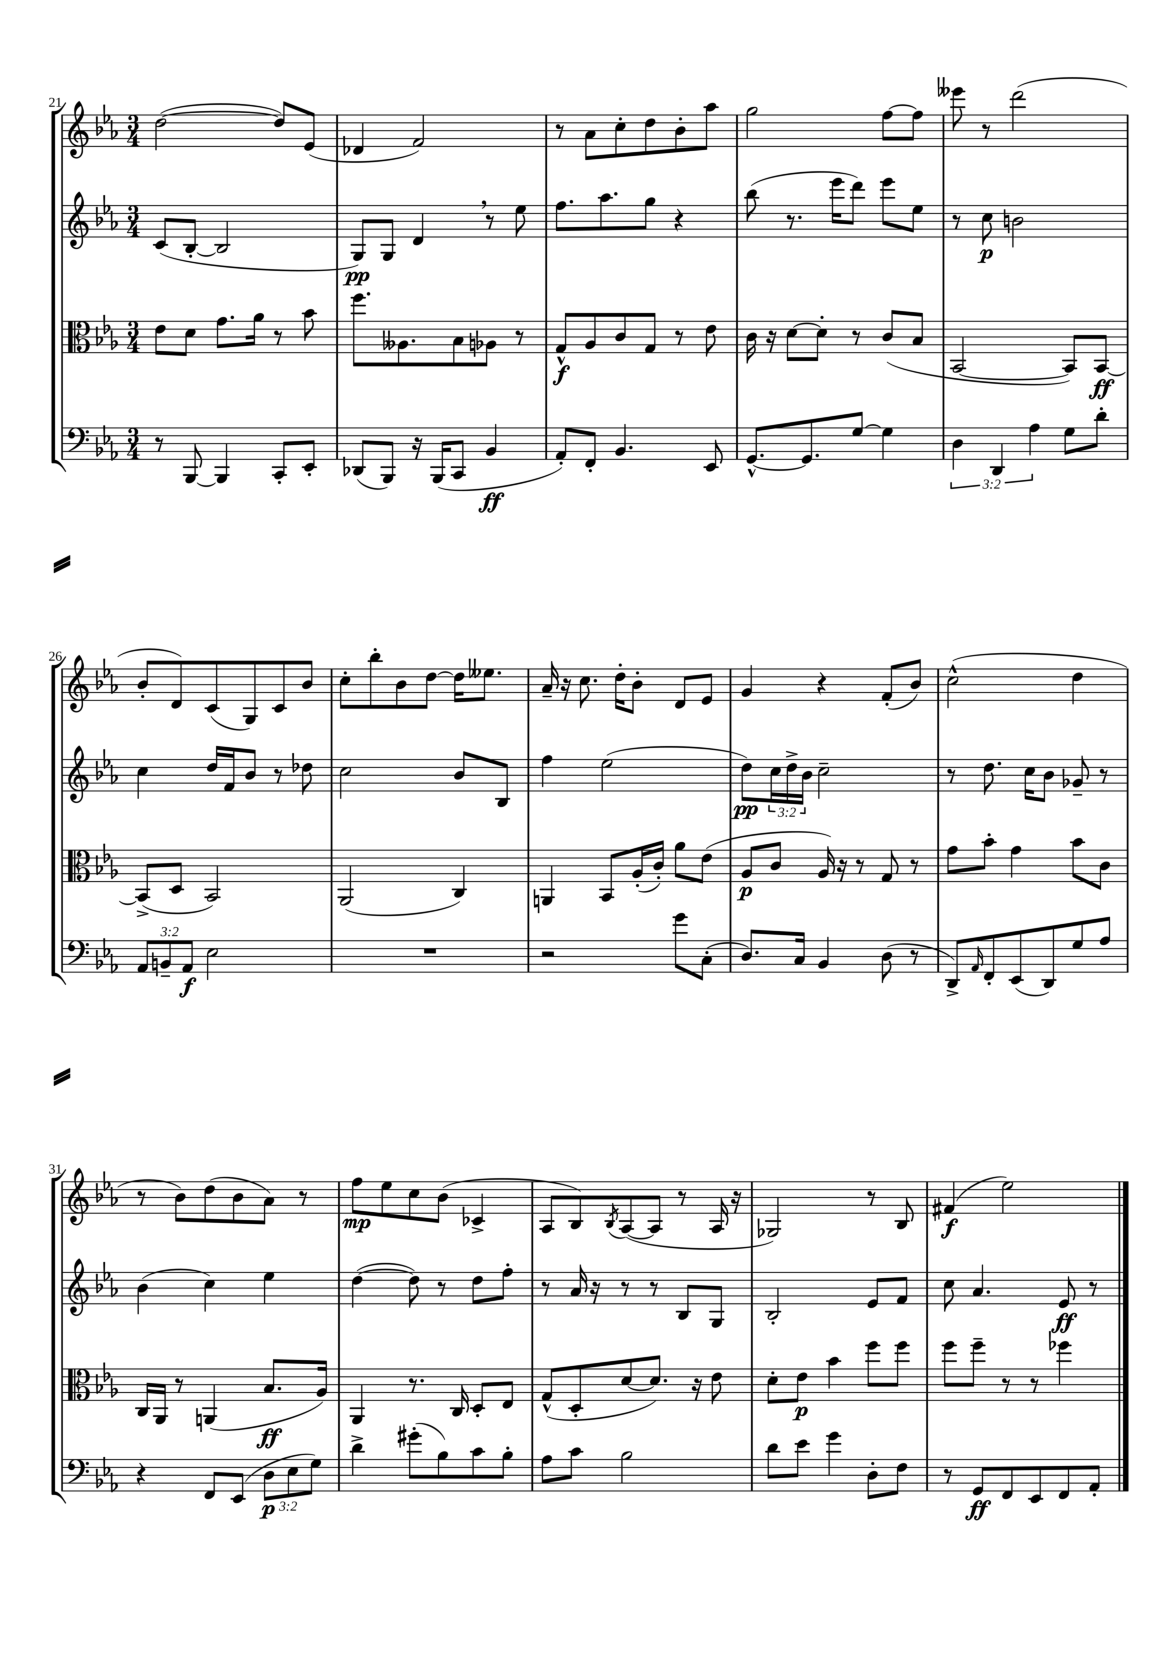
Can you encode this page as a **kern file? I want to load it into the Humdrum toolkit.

**kern	**dynam	**kern	**dynam	**kern	**dynam	**kern	**dynam
*part4	*part4	*part3	*part3	*part2	*part2	*part1	*part1
*staff4	*staff4	*staff3	*staff3	*staff2	*staff2	*staff1	*staff1
*clefF4	*	*clefC3	*	*clefG2	*	*clefG2	*
*k[b-e-a-]	*	*k[b-e-a-]	*	*k[b-e-a-]	*	*k[b-e-a-]	*
*M3/4	*	*M3/4	*	*M3/4	*	*M3/4	*
=21	=21	=21	=21	=21	=21	=21	=21
8r	.	8e-\L	.	(8c/L	.	([2dd\	.
[8BBB-/	.	8d\J	.	[8B-'/J	.	.	.
4BBB-/]	.	8.g\L	.	2B-/]	.	.	.
.	.	16a-\Jk	.	.	.	.	.
8CC'/L	.	8r	.	.	.	8dd/L])	.
8EE-'/J	.	8b-\	.	.	.	(8e-/J	.
=22	=22	=22	=22	=22	=22	=22	=22
(8DD-X/L	.	8.ff\L	.	8G/L)	pp	4d-X/	.
8BBB-/J)	.	.	.	8G/J	.	.	.
.	.	8.A--X\	.	.	.	.	.
16r	.	.	.	4d,/	.	2f/)	.
(16BBB-/KL	.	.	.	.	.	.	.
8CC/J	.	8B-\	.	.	.	.	.
4BB-/	ff	8A-X\J	.	8r	.	.	.
.	.	8r	.	8ee-\	.	.	.
=23	=23	=23	=23	=23	=23	=23	=23
8AA-'/L)	.	8G^^/L	f	8.ff\L	.	8r	.
8FF'/J	.	8A-/	.	.	.	8a-\L	.
.	.	.	.	8.aa-\	.	.	.
4.BB-/	.	8c/	.	.	.	8cc'\	.
.	.	8G/J	.	8gg\J	.	8dd\	.
.	.	8r	.	4r	.	8b-'\	.
8EE-/	.	8e-\	.	.	.	8aa-\J	.
=24	=24	=24	=24	=24	=24	=24	=24
[8.GG^^/L	.	16c\	.	(8bb-\	.	2gg\	.
.	.	16r	.	.	.	.	.
.	.	[8d\L	.	8.r	.	.	.
8.GG/]	.	.	.	.	.	.	.
.	.	8d'\J]	.	.	.	.	.
.	.	.	.	16eee-\KL	.	.	.
[8G/J	.	8r	.	8ddd\J)	.	.	.
4G\]	.	(8c/L	.	8eee-\L	.	[8ff\L	.
.	.	8B-/J	.	8ee-\J	.	8ff\J]	.
=25	=25	=25	=25	=25	=25	=25	=25
6D\	.	[2BB-/	.	8r	.	8eee--X\	.
.	.	.	.	8cc\	p	8r	.
6DD/	.	.	.	.	.	.	.
.	.	.	.	2bn\	.	(2ddd\	.
6A-\	.	.	.	.	.	.	.
8G\L	.	8BB-/L])	.	.	.	.	.
8d'\J	.	[8BB-/J	ff	.	.	.	.
!!LO:LB:g=z
=26	=26	=26	=26	=26	=26	=26	=26
12AA-/L	.	(8BB-^/L]	.	4cc\	.	8b-'/L	.
12BBn~/	.	.	.	.	.	.	.
.	.	8D/J	.	.	.	8d/)	.
12AA-/J	f	.	.	.	.	.	.
2E-\	.	2BB-/)	.	16dd/LL	.	(8c/	.
.	.	.	.	16f/J	.	.	.
.	.	.	.	8b-/J	.	8G/)	.
.	.	.	.	8r	.	8c/	.
.	.	.	.	8dd-X\	.	8b-/J	.
=27	=27	=27	=27	=27	=27	=27	=27
2.r	.	(2AA-/	.	2cc\	.	8cc'\L	.
.	.	.	.	.	.	8bb-'\	.
.	.	.	.	.	.	8b-\	.
.	.	.	.	.	.	[8dd\J	.
.	.	4C/)	.	8b-/L	.	16dd\KL]	.
.	.	.	.	.	.	8.ee--X\J	.
.	.	.	.	8B-/J	.	.	.
=28	=28	=28	=28	=28	=28	=28	=28
2r	.	4AAn/	.	4ff\	.	16a-~/	.
.	.	.	.	.	.	16r	.
.	.	.	.	.	.	8.cc\	.
.	.	8BB-/L	.	(2ee-\	.	.	.
.	.	.	.	.	.	16dd'\KL	.
.	.	(16A-'/L	.	.	.	8b-'\J	.
.	.	16c'/JJ)	.	.	.	.	.
8g\L	.	8a-\L	.	.	.	8d/L	.
(8C'\J	.	(8e-\J	.	.	.	8e-/J	.
=29	=29	=29	=29	=29	=29	=29	=29
8.D/L)	.	8A-/L	p	8dd\L)	pp	4g/	.
.	.	8c/J	.	24cc\L	.	.	.
.	.	.	.	24dd^\	.	.	.
16C/Jk	.	.	.	.	.	.	.
.	.	.	.	24b-\JJ	.	.	.
4BB-/	.	16A-/)	.	2cc~\	.	4r	.
.	.	16r	.	.	.	.	.
.	.	8r	.	.	.	.	.
(8D\	.	8G/	.	.	.	(8f'/L	.
8r	.	8r	.	.	.	8b-/J)	.
=30	=30	=30	=30	=30	=30	=30	=30
8DD^/L)	.	8g\L	.	8r	.	(2cc^^\	.
16qqAA-/	.	.	.	.	.	.	.
8FF'/	.	8b-'\J	.	8.dd\	.	.	.
(8EE-/	.	4g\	.	.	.	.	.
.	.	.	.	16cc\KL	.	.	.
8DD/)	.	.	.	8b-\J	.	.	.
8G/	.	8b-\L	.	8g-X~/	.	4dd\	.
8A-/J	.	8c\J	.	8r	.	.	.
!!LO:LB:g=z
=31	=31	=31	=31	=31	=31	=31	=31
4r	.	16C/LL	.	(4b-\	.	8r	.
.	.	16AA-/JJ	.	.	.	.	.
.	.	8r	.	.	.	8b-\L)	.
8FF/L	.	(4AAn/	.	4cc\)	.	(8dd\	.
(8EE-/J	.	.	.	.	.	8b-\	.
12D\L	p	8.B-/L	ff	4ee-\	.	8a-\J)	.
12E-\	.	.	.	.	.	.	.
.	.	.	.	.	.	8r	.
12G\J)	.	.	.	.	.	.	.
.	.	16A-/Jk)	.	.	.	.	.
=32	=32	=32	=32	=32	=32	=32	=32
4d^\	.	4AA-/	.	([4dd\	.	8ff\L	mp
.	.	.	.	.	.	8ee-\	.
(8g#X'\L	.	8.r	.	8dd\])	.	8cc\	.
8B-\)	.	.	.	8r	.	(8b-\J	.
.	.	16C/	.	.	.	.	.
8c\	.	8D'/L	.	8dd\L	.	4c-X^/	.
8B-'\J	.	8E-/J	.	8ff'\J	.	.	.
=33	=33	=33	=33	=33	=33	=33	=33
8A-\L	.	(8G^^/L	.	8r	.	8A-/L	.
8c\J	.	8D'/	.	16a-/	.	8B-/)	.
.	.	.	.	16r	.	.	.
.	.	.	.	.	.	8qB-/	.
2B-\	.	[8d/	.	8r	.	([8A-/	.
.	.	8.d/J])	.	8r	.	8A-/J]	.
.	.	.	.	8B-/L	.	8r	.
.	.	16r	.	.	.	.	.
.	.	8e-\	.	8G/J	.	16A-/	.
.	.	.	.	.	.	16r	.
=34	=34	=34	=34	=34	=34	=34	=34
8d\L	.	8d'\L	.	2B-'/	.	2G-X/)	.
8e-\J	.	8e-\J	p	.	.	.	.
4g\	.	4b-\	.	.	.	.	.
8D'\L	.	8ff\L	.	8e-/L	.	8r	.
8F\J	.	8ff\J	.	8f/J	.	8B-/	.
=35	=35	=35	=35	=35	=35	=35	=35
8r	.	8ff\L	.	8cc\	.	(4f#X/	f
8GG/L	ff	8ff~\J	.	4.a-/	.	.	.
8FF/	.	8r	.	.	.	2ee-\)	.
8EE-/	.	8r	.	.	.	.	.
8FF/	.	4ff-X\	.	8e-/	ff	.	.
8AA-'/J	.	.	.	8r	.	.	.
==	==	==	==	==	==	==	==
*-	*-	*-	*-	*-	*-	*-	*-
